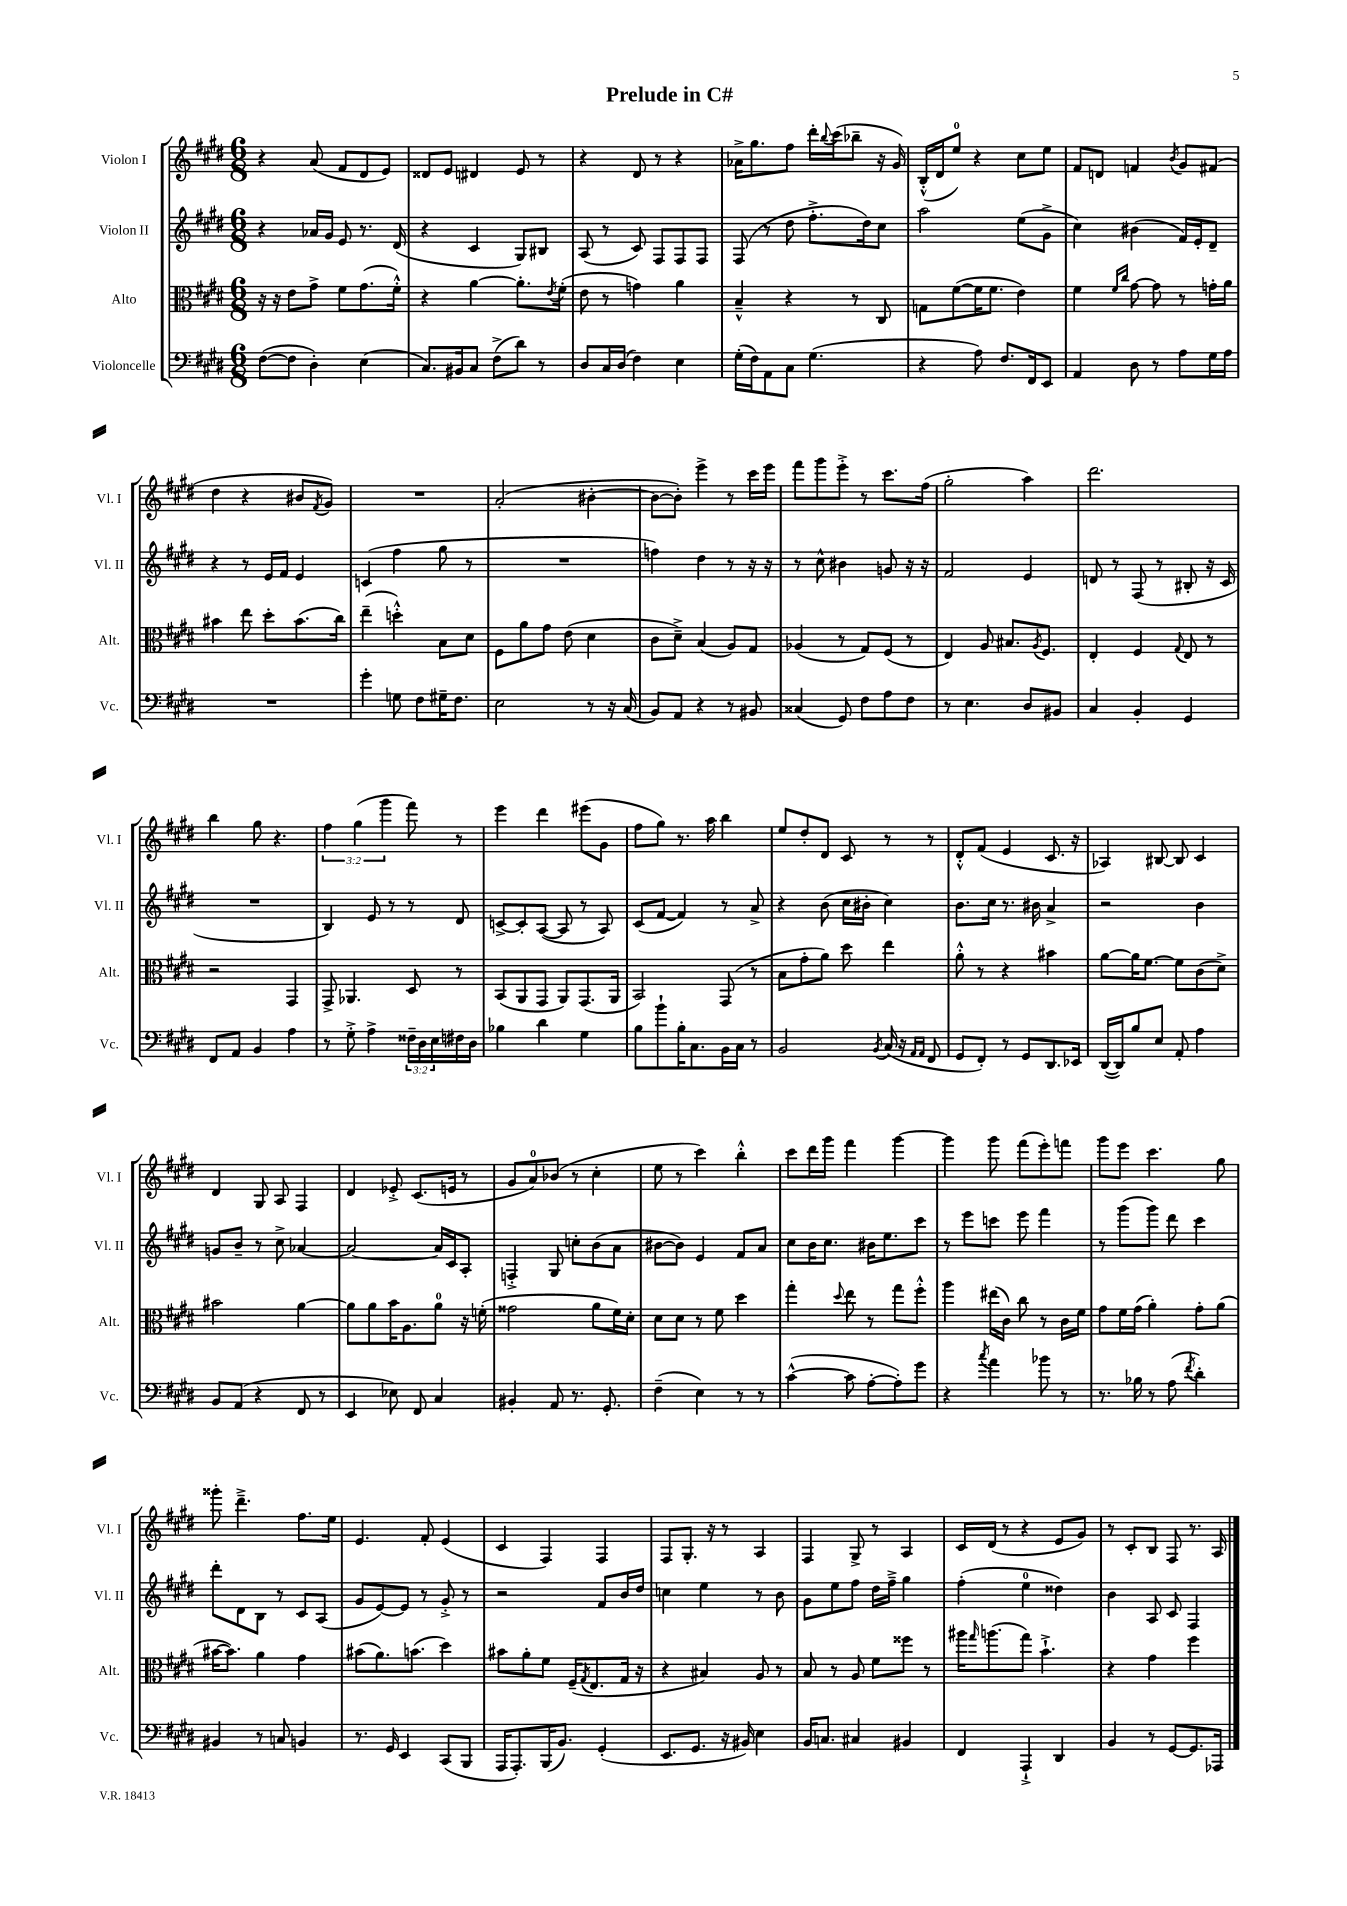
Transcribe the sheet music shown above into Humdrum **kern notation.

**kern	**kern	**kern	**kern
*part4	*part3	*part2	*part1
*staff4	*staff3	*staff2	*staff1
*I"Violoncelle	*I"Alto	*I"Violon II	*I"Violon I
*I'Vc.	*I'Alt.	*I'Vl. II	*I'Vl. I
*clefF4	*clefC3	*clefG2	*clefG2
*k[f#c#g#d#]	*k[f#c#g#d#]	*k[f#c#g#d#]	*k[f#c#g#d#]
*M6/8	*M6/8	*M6/8	*M6/8
=1	=1	=1	=1
([8F#\L	16r	4r	4r
.	16r	.	.
8F#\J]	8e\L	.	.
4D#'\)	8g#^\J	16a-X/LL	(8a/
.	.	16g#/JJ	.
.	8f#\L	8e/	8f#/L
(4E\	(8.g#\	8.r	8d#/
.	.	.	8e/J)
.	16f#'^^\Jk)	(16d#/	.
=2	=2	=2	=2
8.C#/L)	4r	4r	8d##X/L
.	.	.	8e/J
16BB#X/k	.	.	.
8C#/J	[4a\	4c#/	4d#X/
(8F#^\L	.	.	.
8d#\J)	8.a'\L]	8G#/L)	8e/
8r	.	8B#X/J	8r
.	8qe/	.	.
.	(16f#'\Jk	.	.
=3	=3	=3	=3
8D#/L	8e\	(8A/	4r
16C#/L	8r	8r	.
(16D#/JJ	.	.	.
4F#\)	4gn\)	8c#/)	8d#/
.	.	8F#/L	8r
4E\	4a\	8F#/	4r
.	.	8F#/J	.
=4	=4	=4	=4
(16G#'\LL	4B~^^/	(8F#/	16a-X^\KL
16F#\J)	.	.	8.gg#\
8AA\	.	8r	.
8C#\J	4r	8dd#\	8ff#\J
(4.G#\	.	8.ff#'^\L	16ddd#'\LL
.	.	.	8qqbb/
.	.	.	(16ccc#\J
.	8r	.	8bb-X~\J
.	.	16dd#\k)	.
.	8C#/	8cc#\J	16r
.	.	.	16g#/)
=5	=5	=5	=5
4r	8Gn\L	2aa\	(16B'^^/LL
.	.	.	16d#/J
.	([8f#\	.	8ee/J)
8A\)	16f#\K]	.	4r
.	8.f#\J	.	.
8.F#/L	.	.	.
.	4e\)	(8ee\L	8cc#\L
16FF#/k	.	.	.
8EE/J	.	8g#^\J	8ee\J
=6	=6	=6	=6
4AA/	4f#\	4cc#\)	8f#/L
.	.	.	8dn/J
.	16qqf#/LL	.	.
.	16qqcc#/JJ	.	.
8D#\	[8g#\	(4b#X\	4fn/
8r	8g#\]	.	.
.	.	.	8qb/
8A\L	8r	16f#/LL)	8g#/L
.	.	16e'/J	.
16G#\L	16gn'\LL	8d#~/J	(8f#X/J
16A\JJ	16a\JJ	.	.
!!LO:LB:g=z
=7	=7	=7	=7
2.r	4b#X\	4r	4dd#\
.	8ee\	8r	4r
.	8dd#'\L	16e/LL	.
.	.	16f#/JJ	.
.	(8.b#\	4e/	8b#X/L
.	.	.	8qf#/
.	.	.	8g#/J)
.	16cc#\Jk)	.	.
=8	=8	=8	=8
4g#'\	(4ee~\	(4cn/	2.r
8Gn\	4ddn'^^\)	4ff#\	.
8F#\L	.	.	.
16G#X~\K	8B\L	8gg#\	.
8.F#\J	.	.	.
.	8d#\J	8r	.
=9	=9	=9	=9
2E\	8F#\L	2.r	(2a'/
.	8a\	.	.
.	8g#\J	.	.
.	(8e\	.	.
8r	4d#\	.	[4b#X'\
16r	.	.	.
(16C#/	.	.	.
=10	=10	=10	=10
8BB/L)	8c#\L	4ffn\)	8b#\L_
8AA/J	8d#~^\J)	.	8b#'\J])
4r	(4B/	4dd#\	4eee^\
8r	8A/L)	8r	8r
8BB#X/	8G#/J	16r	16ccc#\LL
.	.	16r	16eee\JJ
=11	=11	=11	=11
(4C##X/	(4A-X/	8r	8fff#\L
.	.	8cc#^^\	8ggg#\
8GG#/)	8r	4b#X\	8eee'^\J
8F#\L	8G#/L)	.	8r
8A\	(8F#/J	8gn/	8.ccc#\L
8F#\J	8r	16r	.
.	.	16r	(16ff#\Jk
=12	=12	=12	=12
8r	4E/)	2f#/	2gg#'\
4.E\	.	.	.
.	8A/	.	.
.	8.B#X/L	.	.
8D#/L	.	4e/	4aa\)
.	8qA/	.	.
.	8.F#/J	.	.
8BB#X/J	.	.	.
=13	=13	=13	=13
4C#/	4E'/	8dn/	2.ddd#\
.	.	8r	.
4BB'/	4F#/	(8F#/	.
.	.	8r	.
.	8qqG#/	.	.
4GG#/	8E/	8B#X'/	.
.	8r	16r	.
.	.	16c#/	.
!!LO:LB:g=z
=14	=14	=14	=14
8FF#/L	2r	2.r	4bb\
8AA/J	.	.	.
4BB/	.	.	8gg#\
.	.	.	4.r
4A\	4GG#/	.	.
=15	=15	=15	=15
8r	8GG#^/	4B/)	6ff#\
8G#'^\	4.AA-X/	.	.
.	.	.	(6gg#\
4A^\	.	8e/	.
.	.	.	6ggg#\
.	.	8r	.
24F##X~\LL	8D#/	8r	8fff#\)
24D#\	.	.	.
24E\	.	.	.
16F#X\	8r	8d#/	8r
16D#\JJ	.	.	.
=16	=16	=16	=16
4B-X\	(8BB/L	[8cn^/L	4eee\
.	8AA/	8c'/]	.
4d#\	8GG#/J	([8A/J	4ddd#\
.	8AA/L)	8A/]	.
4G#\	(8.GG#/	8r	(8eee#X\L
.	.	8A/)	8g#\J
.	16AA/Jk	.	.
=17	=17	=17	=17
8B\L	2BB/)	(8c#/L	8ff#\L
8b`\	.	[8f#/J	8gg#\J)
16B'\K	.	4f#/])	8.r
8.C#\	.	.	.
.	.	.	16aa\
16BB\L	(8GG#/	8r	4bb\
16C#\JJ	.	.	.
8r	8r	8a^/	.
=18	=18	=18	=18
2BB/	8B\L	4r	8ee/L
.	8g#'\	.	8dd#'/
.	8a\J)	(8b\	8d#/J
.	8dd#\	16cc#\LL	8c#/
.	.	16b#X'\JJ	.
8qBB/	.	.	.
(16C#/	4ee\	4cc#\)	8r
16r	.	.	.
16qqAA/LL	.	.	.
16qqAA/JJ	.	.	.
8FF#/	.	.	8r
=19	=19	=19	=19
8GG#/L	8a'^^\	8.b\L	8d#'^^/L
8FF#'/J)	8r	.	(8f#/J
.	.	16cc#\Jk	.
8r	4r	8.r	4e/
8GG#/L	.	.	.
.	.	16b#X\	.
8.DD#/	4b#X\	4a^/	8.c#/
16EE-X/Jk	.	.	16r
=20	=20	=20	=20
([16DD#/LL	[8a\L	2r	4A-X/)
16DD#/J])	.	.	.
8B/	16a\K]	.	.
.	[8.f#\J	.	.
8E/J	.	.	[8B#X/
8AA'/	8f#\L]	.	8B#/]
4A\	(8c#\	4b\	4c#/
.	8d#^\J)	.	.
!!LO:LB:g=z
=21	=21	=21	=21
8BB/L	2b#X\	8gn/L	4d#/
(8AA/J	.	8b~/J	.
4r	.	8r	8G#/
.	.	8cc#^\	8A/
8FF#/	[4a\	[4a-X/	4F#/
8r	.	.	.
=22	=22	=22	=22
4EE/	8a\L]	2a-/_	4d#/
.	8a\	.	.
8E-X\)	16b\K	.	8e-X'^/
.	8.A\	.	.
8FF#/	.	.	(8.c#/L
4C#/	8a\J	16a-/LL]	.
.	.	16c#/J	16en/Jk
.	16r	8A'/J	8r
.	(16fn'\	.	.
=23	=23	=23	=23
4BB#X'/	2g##X\	4Fn'^/	8g#/L
.	.	.	8a/)
8AA/	.	8G#/	(8b-X/J
8.r	.	8ccn'\L	8r
.	8a\L	(8b\	4cc#'\
8.GG#'/	.	.	.
.	16f#\L)	8a\J	.
.	16d#'\JJ	.	.
=24	=24	=24	=24
(4F#~\	8d#\L	[8b#X\L	8ee\
.	8d#\J	8b#\J])	8r
4E\)	8r	4e/	4ccc#\)
.	8f#\	.	.
8r	4dd#\	8f#/L	4bb'^^\
8r	.	8a/J	.
=25	=25	=25	=25
([4c#^^\	4gg#'\	8cc#\L	8ccc#\L
.	.	16b\K	16ddd#\L
.	.	8.cc#\J	16ggg#\JJ
.	8qqdd#/	.	.
8c#\]	8ee\	.	4fff#\
[8A'\L	8r	16b#X\KL	.
.	.	8.ee\	.
8A'\])	8gg#\L	.	[4ggg#\
8g#\J	8ff#'^^\J	8ccc#\J	.
=26	=26	=26	=26
4r	4aa\	8r	4ggg#\]
.	.	8eee\L	.
8qcc#/	.	.	.
4a\	(16ee#X\LL	8cccn\J	8ggg#\
.	16c#\JJ)	.	.
.	8cc#\	8eee\	(8fff#\L
8b-X\	8r	4fff#\	8eee'\)
8r	16c#\LL	.	8fffn\J
.	16f#\JJ	.	.
=27	=27	=27	=27
8.r	8g#\L	8r	8ggg#\L
.	16f#\L	(8ggg#\L	8eee\J
16B-X\	(16g#\JJ	.	.
8r	4a'\)	8ggg#\J)	4.ccc#\
(8A\	.	8ddd#\	.
8qf#/	.	.	.
4d#'\)	8g#'\L	4ccc#\	.
.	(8a\J	.	8gg#\
!!LO:LB:g=z
=28	=28	=28	=28
4BB#X/	[16b#X\KL	8ddd#'\L	8ggg##X'\
.	8.b#\J])	.	.
.	.	8d#\	4.ddd#~^\
8r	4a\	8B\J	.
8Cn/	.	8r	.
4BBn/	4g#\	8c#/L	8.ff#\L
.	.	(8A/J	.
.	.	.	16ee\Jk
=29	=29	=29	=29
8.r	(8b#X\L	8g#/L	4.e/
.	8.a\)	[8e/)	.
16GG#/	.	.	.
4EE/	.	8e/J]	.
.	(8.bn\J	.	.
.	.	8r	8f#'/
(8CC#/L	4dd#\)	8g#'^/	(4e/
8BBB/J	.	8r	.
=30	=30	=30	=30
16AAA/KL	8b#X\L	2r	4c#/
8.AAA'/)	.	.	.
.	8a'\	.	.
(16BBB/K	8f#\J	.	4F#/)
8.BB/J)	.	.	.
.	(16F#~/KL	.	.
.	8qG#/	.	.
.	8.E/	.	.
(4GG#'/	.	8f#/L	4F#/
.	16G#/Jk	16b/L	.
.	16r	16dd#/JJ	.
=31	=31	=31	=31
8.EE/L	4r	4ccn\	8F#/L
.	.	.	8.G#'/J
8.GG#/J	.	.	.
.	4B#X/)	4ee\	.
.	.	.	16r
16r	.	.	8r
16BB#X/)	.	.	.
4E\	8A/	8r	4A/
.	8r	8b\	.
=32	=32	=32	=32
16BB/KL	8B/	8g#\L	4F#/
8.Cn/J	.	.	.
.	8r	8ee\	.
4C#X/	8A/	8ff#\J	8G#^/
.	8f#\L	16dd#\LL	8r
.	.	16ff#~^\JJ	.
4BB#X/	8ff##X\J	4gg#\	4A/
.	8r	.	.
=33	=33	=33	=33
4FF#/	16aa#X\KL	(4ff#'\	16c#/LL
.	16qqgg#/	.	.
.	(8.aan\	.	(16d#/JJ
.	.	.	8r
4AAA`^/	8gg#\J)	4ee\	4r
.	4.b`^\	.	.
4DD#/	.	4dd##X\)	8e/L
.	.	.	8g#/J)
=34	=34	=34	=34
4BB/	4r	4b\	8r
.	.	.	8c#'/L
8r	4g#\	8A/	8B/J
[8GG#/L	.	8c#/	8F#/
8.GG#/]	4ff#\	4F#/	8.r
16AAA-X/Jk	.	.	16A/
==	==	==	==
*-	*-	*-	*-
